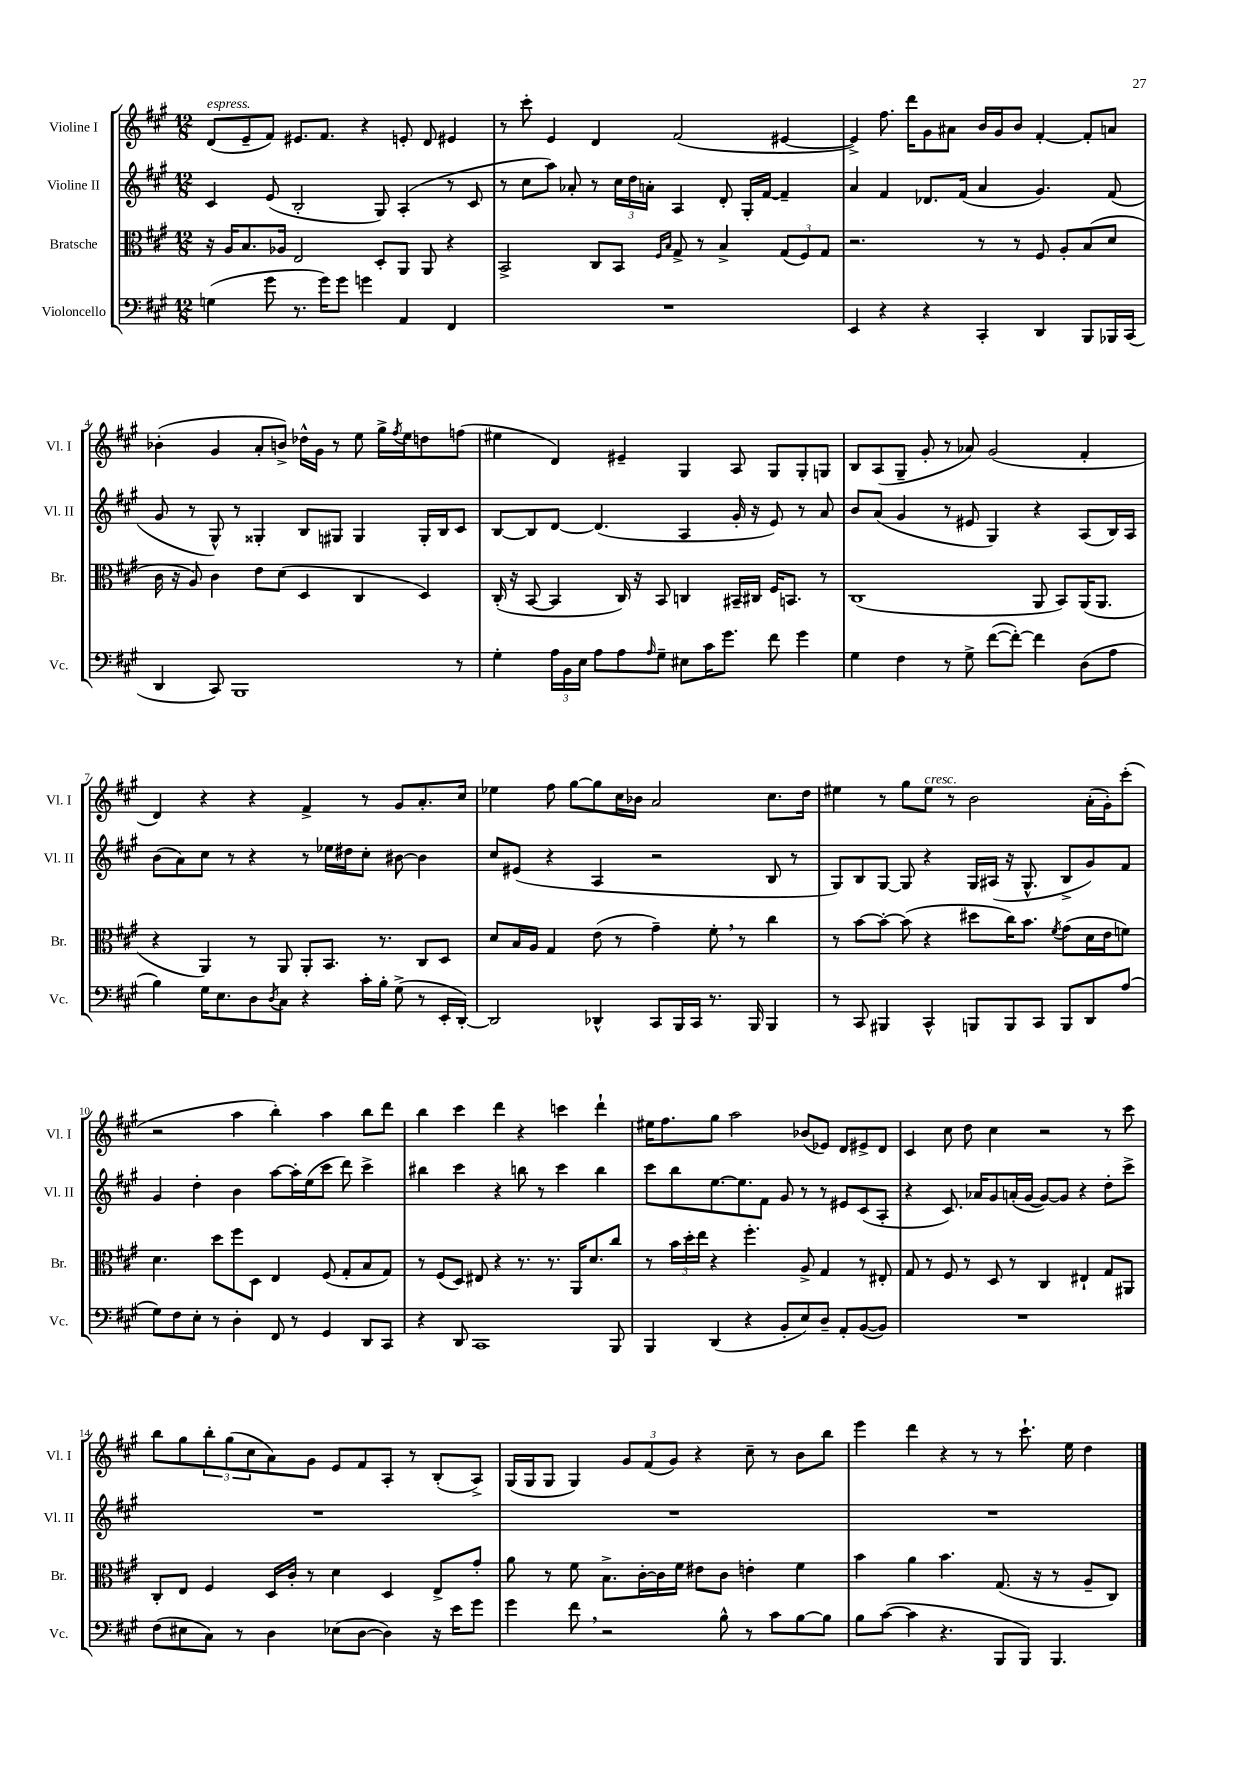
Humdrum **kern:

**kern	**kern	**kern	**kern
*part4	*part3	*part2	*part1
*staff4	*staff3	*staff2	*staff1
*I"Violoncello	*I"Bratsche	*I"Violine II	*I"Violine I
*I'Vc.	*I'Br.	*I'Vl. II	*I'Vl. I
*clefF4	*clefC3	*clefG2	*clefG2
*k[f#c#g#]	*k[f#c#g#]	*k[f#c#g#]	*k[f#c#g#]
*M12/8	*M12/8	*M12/8	*M12/8
=1	=1	=1	=1
!	!	!	!LO:TX:a:i:t=espress.
(4Gn\	16r	4c#/	(8d/L
.	16A/KL	.	.
.	8.B/	.	8e~/
8g#\	.	(8e/	8f#/J)
.	16A-X/Jk	.	.
8.r	2E/	2B'/	8.e#X/L
16g#\KL)	.	.	8.f#/J
8g#\J	.	.	.
4gn\	.	.	4r
.	8D'/L	8G#/)	.
4AA/	8AA/J	(4A'/	8en'/
.	8AA/	.	8d/
4FF#/	4r	8r	4e#X/
.	.	8c#/	.
=2	=2	=2	=2
1.r	2BB^/	8r	8r
.	.	8cc#\L	8ccc#'\
.	.	8aa\J)	4e/
.	.	8a-X'/	.
.	8C#/L	8r	4d/
.	8BB/J	24cc#\LL	.
.	.	24dd\	.
.	.	24an'\JJ	.
.	16qqF#/LL	.	.
.	16qqB/JJ	.	.
.	8G#^/	4A/	(2f#/
.	8r	.	.
.	4B^/	8d'/	.
.	.	16G#'/LL	.
.	.	[16f#/JJ	.
.	(12G#/L	4f#~/]	[4e#X/
.	12F#/)	.	.
.	12G#/J	.	.
=3	=3	=3	=3
4EE/	2.r	4a/	4e#^/])
4r	.	4f#/	8.ff#\
.	.	.	16ddd\KL
4r	.	8.d-X/L	8g#\
.	.	.	8a#X\J
.	.	(16f#/Jk	.
4CC#'/	8r	4a/	16b/LL
.	.	.	16g#/J
.	8r	.	8b/J
4DD/	8F#/	4.g#/)	[4f#'/
.	8A'/L	.	.
8BBB/L	(8B/	.	8f#'/L]
16BBB-X/L	8d/J	(8f#/	8an/J
(16CC#/JJ	.	.	.
!!LO:LB:g=z
=4	=4	=4	=4
4DD/	16c#\	8g#/	(4b-X'\
.	16r	.	.
.	8A/)	8r	.
8CC#/)	4c#\	8G#^^/)	4g#/
1BBB	.	8r	.
.	8e\L	4G##X'/	8a'/L
.	(8d\J	.	8bn^/J)
.	4D/	8B/L	16dd-X^^\LL
.	.	.	16g#\JJ
.	.	8G#X/J	8r
.	4C#/	4G#/	8ee\
.	.	.	16gg#^\LL
.	.	.	8qff#/
.	.	.	16ee\J
.	4D/)	16G#'/LL	8ddn\
.	.	16B/J	.
8r	.	8c#/J	(8ffn\J
=5	=5	=5	=5
4G#'\	(16C#'/	[8B/L	4ee#X\
.	16r	.	.
.	[8BB/	8B/]	.
24A\LL	4BB/]	[8d/J	4d/)
24BB\	.	.	.
24E\JJ	.	.	.
8A\L	.	(4.d/]	.
8A\	16C#/)	.	4e#X~/
.	16r	.	.
16qqA/	.	.	.
8G#~\J	8BB/	.	.
8E#X\L	4Cn/	4A/	4G#/
16c#\K	.	.	.
8.g#\J	.	.	.
.	16BB#X~/LL	16g#'/	8A/
.	16C#X/JJ	16r	.
8f#\	16F#/KL	8e/)	8G#/L
.	8.BBn/J	.	.
4g#\	.	8r	8G#'/
.	8r	8a/	8Gn/J
=6	=6	=6	=6
4G#\	(1C#	8b/L	8B/L
.	.	(8a/J	(8A/
4F#\	.	4g#/	8G#~/J
.	.	.	8g#'/
8r	.	8r	8r
8G#^\	.	8e#X/	8a-X/)
([8f#\L	.	4G#/)	(2g#/
8f#'\J_)	.	.	.
4f#\]	8AA/	4r	.
.	8BB/L)	.	.
(8D\L	(16AA/K	(8A/L	4f#'/
.	8.AA/J	.	.
8A\J	.	16B/L)	.
.	.	16A/JJ	.
!!LO:LB:g=z
=7	=7	=7	=7
4B\)	4r	(8b\L	4d/)
.	.	8a\)	.
16G#\KL	4AA/)	8cc#\J	4r
8.E\	.	.	.
.	.	8r	.
8D\	8r	4r	4r
8qD/	.	.	.
8C#\J	8AA/	.	.
4r	8AA'/L	8r	4f#^/
.	8.BB/J	16ee-X\LL	.
.	.	16dd#X\J	.
16c#'\LL	.	8cc#'\J	8r
16B'\JJ	8.r	.	.
(8G#^\	.	[8b#X\	8g#/L
8r	8C#/L	4b#\]	8.a'/
16EE'/LL	8D/J	.	.
[16DD'/JJ)	.	.	16cc#/Jk
=8	=8	=8	=8
2DD/]	8d/L	8cc#/L	4ee-X\
.	16B/L	(8e#X/J	.
.	16A/JJ	.	.
.	4G#/	4r	8ff#\
.	.	.	[8gg#\L
4DD-X^^/	(8e\	4A/	8gg#\]
.	8r	.	16cc#\L
.	.	.	16b-X\JJ
8CC#/L	4g#~\)	2r	2a/
16BBB/L	.	.	.
16CC#/JJ	.	.	.
8.r	8f#',\	.	.
.	8r	.	.
16BBB/	.	.	.
4BBB/	4cc#\	8B/	8.cc#\L
.	.	8r	.
.	.	.	16dd\Jk
=9	=9	=9	=9
8r	8r	8G#/L)	4ee#X\
8CC#/	[8b\L	8B/	.
4BBB#X/	8b'\J_	[8G#/J	8r
.	(8b\]	8G#/]	8gg#\L
!	!	!	!LO:TX:a:i:t=cresc.
4CC#^^/	4r	4r	8ee#\J
.	.	.	8r
8BBBn/L	8dd#X\L	16G#/LL	2b\
.	.	(16A#X/JJ	.
8BBB/	16cc#\K)	16r	.
.	8.b\J	8.G#^^/	.
8CC#/J	.	.	.
.	8qf#/	.	.
8BBB/L	(8g#\L	8B^/L	.
8DD/	16d\L	8g#/)	(16a'\LL
.	16e\J	.	16g#'\J)
(8A/J	8fn\J)	8f#/J	(8ccc#'\J
!!LO:LB:g=z
=10	=10	=10	=10
8G#\L)	4.d\	4g#/	2r
8F#\	.	.	.
8E'\J	.	4dd'\	.
8r	8dd\L	.	.
4D'\	8ff#\	4b\	4aa\
.	8D\J	.	.
8FF#/	4E/	[8aa\L	4bb'\)
8r	.	16aa'\L]	.
.	.	(16ee\J	.
4GG#/	(8F#/	8ccc#\J	4aa\
.	8G#'/L	8ddd\)	.
8DD/L	8B/	4ccc#^\	8bb\L
8CC#/J	8G#/J)	.	8ddd\J
=11	=11	=11	=11
4r	8r	4bb#X\	4bb\
.	(8F#/L	.	.
8DD/	8D/J)	4ccc#\	4ccc#\
1CC#	8E#X/	.	.
.	4r	4r	4ddd\
.	8.r	8bbn\	4r
.	.	8r	.
.	8.r	.	.
.	.	4ccc#\	4cccn\
.	16AA/KL	.	.
.	8.d/	.	.
.	.	4bb\	4ddd`\
8BBB/	8cc#/J	.	.
=12	=12	=12	=12
4BBB/	8r	8ccc#\L	16ee#X\KL
.	.	.	8.ff#\
.	24b\LL	8bb\	.
.	24dd'\	.	.
.	24ee\JJ	.	.
(4DD/	4r	[8.ee\	8gg#\J
.	.	.	2aa\
.	.	8.ee\]	.
4r	4.ff#'\	.	.
.	.	8f#\J	.
8BB'/L	.	8g#/	.
8E/)	8A^/	8r	(8b-X/L
8D~/J	4G#/	8r	8e-X/J)
8AA'/L	.	8e#X/L	8d/L
([8BB/	8r	(8c#/	8e#X^/
8BB/J])	8E#X'/	8A'/J	8d/J
=13	=13	=13	=13
1.r	8G#/	4r	4c#/
.	8r	.	.
.	8F#/	8.c#/)	8cc#\
.	8r	.	8dd\
.	.	16a-X/KL	.
.	8D/	8g#/	4cc#\
.	8r	(16an'/L	.
.	.	[16g#/JJ	.
.	4C#/	8g#/L_)	2r
.	.	8g#/J]	.
.	4E#X`/	4r	.
.	8G#/L	8dd'\L	8r
.	8AA#X/J	8ccc#^\J	8ccc#\
!!LO:LB:g=z
=14	=14	=14	=14
(8F#\L	8C#'/L	1.r	8bb\L
8E#X\	8E/J	.	8gg#\
8C#\J)	4F#/	.	12bb'\
.	.	.	(12gg#\
8r	.	.	.
.	.	.	12cc#\
4D\	16D/LL	.	8a\)
.	16c#'/JJ	.	.
.	8r	.	8g#\J
(8E-X\L	4d\	.	8e/L
[8D\J	.	.	8f#/
4D\])	4D/	.	8A'/J
.	.	.	8r
16r	8E^/L	.	(8B'/L
16e\KL	.	.	.
8g#\J	8g#'/J	.	8A^/J)
=15	=15	=15	=15
4g#\	8a\	1.r	(16G#/LL
.	.	.	16G#/J
.	8r	.	8G#/J
8f#,\	8f#\	.	4G#/)
2r	8.B^\L	.	.
.	.	.	12g#/L
.	[16c#'\L	.	.
.	.	.	(12f#/
.	16c#\]	.	.
.	.	.	12g#/J)
.	16f#\JJ	.	.
.	8e#X\L	.	4r
8B^^\	8c#\J	.	.
8r	4en'\	.	8cc#~\
8c#\L	.	.	8r
[8B\	4f#\	.	8b\L
8B\J]	.	.	8bb\J
=16	=16	=16	=16
8B\L	4b\	1.r	4eee\
([8c#\J	.	.	.
4c#\]	4a\	.	4ddd\
4.r	4.b\	.	4r
.	.	.	8r
8BBB/L	(8.G#/	.	8r
8BBB/J)	.	.	8.ccc#`\
.	16r	.	.
4.BBB/	8r	.	.
.	.	.	16ee\
.	8A~/L	.	4dd\
.	8C#/J)	.	.
==	==	==	==
*-	*-	*-	*-
